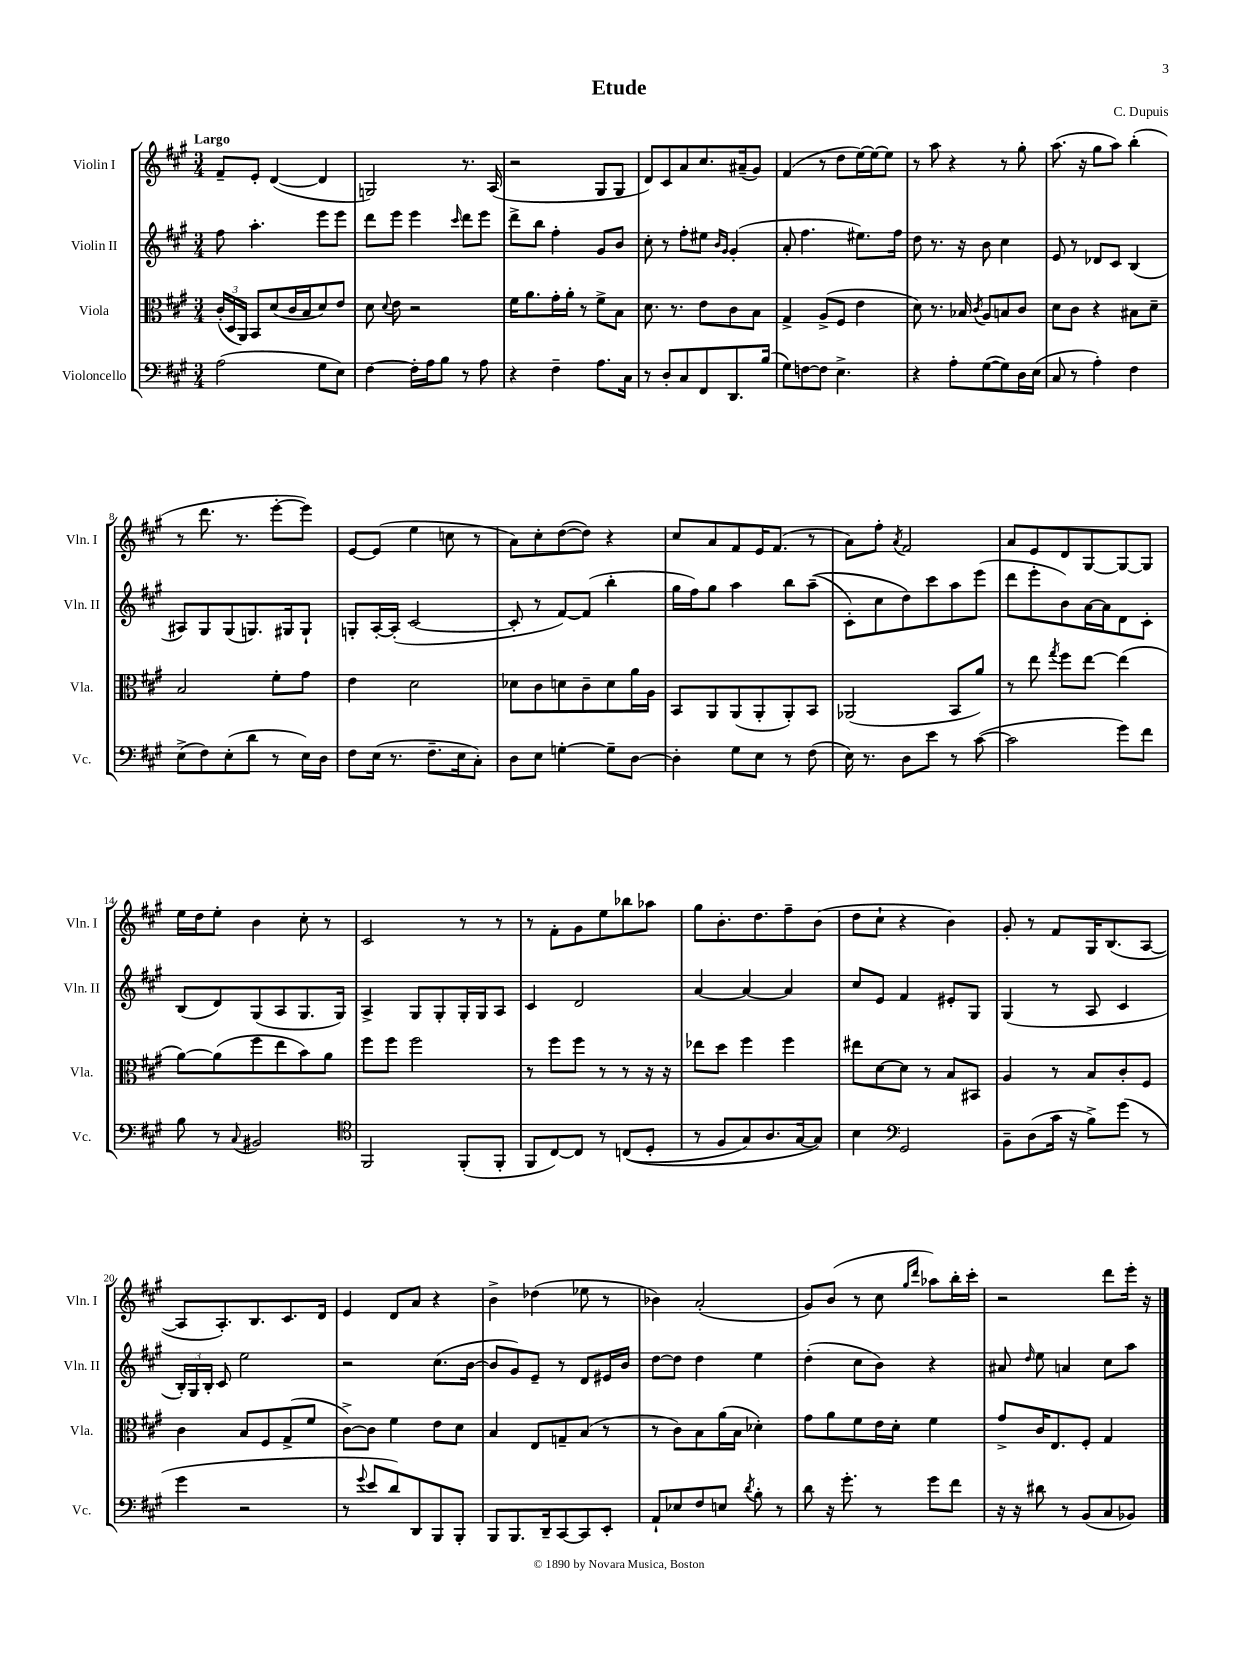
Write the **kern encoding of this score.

**kern	**kern	**kern	**kern
*staff4	*staff3	*staff2	*staff1
*clefF4	*clefC3	*clefG2	*clefG2
*k[f#c#g#]	*k[f#c#g#]	*k[f#c#g#]	*k[f#c#g#]
*M3/4	*M3/4	*M3/4	*M3/4
(2A	(24c#'	8ff#	8f#~
.	24D	.	.
.	24AA)	.	.
.	8BB	4.aa'	8e'
.	(8d	.	([4d
.	16c#	.	.
.	16B	.	.
8G#	8d)	8eee	4d]
8E)	8e	8eee	.
=	=	=	=
[4F#	8d	8ddd	2G)
.	8qqd	.	.
.	8e	8eee	.
16F#']	2r	4eee	.
16A	.	.	.
8B	.	.	.
.	.	16qqccc#	.
8r	.	8ddd	8.r
8A	.	8eee	.
.	.	.	(16A
=	=	=	=
4r	16f#	8ddd^	2r
.	8.a	.	.
.	.	8bb	.
4F#~	16g#'	4ff#'	.
.	16a'	.	.
.	8r	.	.
8.A	8f#^	8g#	8G#
.	8B	8b	8G#
16C#	.	.	.
=	=	=	=
8r	8.d	8cc#'	8d)
8D'	.	8r	8c#
.	8.r	.	.
8C#	.	8ff#'	8a
8FF#	8e	8ee#	8.cc#
.	.	16qqb	.
.	.	16qqg#	.
8.DD	8c#	(4g#'	.
.	.	.	(16a#~
.	8B	.	8g#)
(16B	.	.	.
=	=	=	=
8G#)	4G#^	8a'	(4f#
[8F	.	4.ff#	.
8F]	(8A^	.	8r
4.E^	8F#	.	8dd
.	4e	8.ee#)	[16ee)
.	.	.	16ee_
.	.	.	8ee]
.	.	16ff#	.
=	=	=	=
4r	8d)	8dd	8r
.	8.r	8.r	8aa
8A'	.	.	4r
.	16B-	16r	.
.	8qc#	.	.
([8G#	8A	8b	.
8G#])	8B	4cc#	8r
16D	8c#	.	8gg#'
(16E	.	.	.
=	=	=	=
8C#	8d	8e	(8.aa
8r	8c#	8r	.
.	.	.	16r
4A')	4r	8d-	8gg#
.	.	8c#	8aa)
4F#	8B#	(4B	(4bb'
.	8d~	.	.
=	=	=	=
(8E^	2B	8A#)	8r
8F#)	.	8G#	8.ddd
(8E'	.	(8G#	.
.	.	.	8.r
8d	.	8.G)	.
8r	8f#'	.	[8eee'
.	.	16G#	.
16E)	8g#	8G#`	8eee])
16D	.	.	.
=	=	=	=
8F#	4e	8G'	[8e
(16E	.	[16A'	(8e]
8.r	.	(16A']	.
.	2d	[2c#	4ee
8.F#~	.	.	.
.	.	.	8cc
16E	.	.	.
8C#')	.	.	8r
=	=	=	=
8D	8d-	8c#']	8a)
8E	8c#	8r	8cc#'
[4G'	8d	[8f#)	([8dd
.	8c#~	(8f#]	8dd])
8G~]	8d	4bb'	4r
[8D	16a	.	.
.	16A	.	.
=	=	=	=
4D']	8BB	16gg#	8cc#
.	.	16ff#)	.
.	8AA	8gg#	8a
8G#	(8AA	4aa	8f#
8E	8AA'	.	16e
.	.	.	(8.f#
8r	8AA')	8bb	.
(8F#	8BB	&((8aa~	8r
=	=	=	=
16E)	(2AA-	8c#')	8a)
8.r	.	.	.
.	.	8cc#	8ff#'
.	.	.	8qa
8D	.	8dd&)	2f#
8e	.	8ccc#	.
8r	8BB	8aa	.
([8c#	8a)	(8eee	.
=	=	=	=
2c#]	8r	8ddd	8a
.	8ee	8eee'	8e
.	8qgg#	.	.
.	8ff#	8b)	8d
.	[8ee	[16a	[8G#
.	.	16a]	.
8g#)	(4ee]	8d	8G#_
8f#	.	8c#'	8G#]
=	=	=	=
8B	[8a)	(8B	16ee
.	.	.	16dd
8r	(8a]	8d)	8ee'
8qqC#	.	.	.
2BB#	8ff#	(8G#	4b
.	8ee	8A	.
.	8b)	8.G#	8cc#'
.	8a	.	8r
.	.	16G#)	.
=	=	=	=
*clefC4	*	*	*
2FF#	8ff#	4A^	2c#
.	8ff#	.	.
.	2ff#	8G#	.
.	.	8G#'	.
(8FF#'	.	16G#'	8r
.	.	16G#	.
8FF#'	.	8A	8r
=	=	=	=
8FF#	8r	4c#	8r
[8C#)	8ff#	.	8f#'
8C#]	8ff#	2d	8g#
8r	8r	.	8ee
&((8C	8r	.	8bb-
8D'	16r	.	8aa-
.	16r	.	.
=	=	=	=
8r	8ee-	[4a	8gg#
8F#	8dd	.	8.b'
8G#)	4ff#	4a_	.
.	.	.	8.dd
8.A	.	.	.
.	4ff#	4a]	8ff#~
[16G#	.	.	.
8G#]&)	.	.	(8b
=	=	=	=
4B	8ee#	8cc#	8dd
.	[8d	8e	8cc#`
*clefF4	*	*	*
2GG#	8d]	4f#	4r
.	8r	.	.
.	8B	8e#'	4b)
.	8BB#	8G#	.
=	=	=	=
8BB~	4A	(4G#	8g#'
(8D	.	.	8r
16c#	8r	8r	8f#
16r	.	.	.
8B^)	8B	8A	16G#
.	.	.	(8.B
(8g#	8c#'	4c#	.
8r	8F#	.	[8A
=	=	=	=
4g#	4c#	24B')	8A]
.	.	24G#	.
.	.	24B'	.
.	.	8c#	8.A')
2r	8B	2ee	.
.	.	.	8.B
.	8F#	.	.
.	(8G#^	.	8.c#
.	8f#	.	.
.	.	.	16d
=	=	=	=
8r	[8c#^)	2r	4e
8qqg#	.	.	.
8e	8c#]	.	.
8d)	4f#	.	8d
8DD	.	.	8a
8BBB	8e	(8.cc#	4r
8BBB'	8d	.	.
.	.	[16b	.
=	=	=	=
8BBB	4B	8b]	4b^
8.BBB	.	8g#)	.
.	8E	8e~	(4dd-
16DD~	.	.	.
[8CC#	8G~	8r	.
8CC#]	(8B	8d	8ee-
8EE'	8r	16e#	8r
.	.	16b	.
=	=	=	=
8AA`	8r	[8dd	4b-)
8E-	8c#)	8dd]	.
8F#	8B	4dd	(2a'
8E	(16a	.	.
.	16B	.	.
8qd	.	.	.
8B'	4d-')	4ee	.
8r	.	.	.
=	=	=	=
8d	8g#	(4dd'	8g#)
16r	8a	.	(8b
8.g#'	.	.	.
.	8f#	8cc#	8r
8r	16e	8b)	8cc#
.	16d'	.	.
.	.	.	16qqgg#
.	.	.	16qqddd
8g#	4f#	4r	8aa-)
8f#	.	.	16bb'
.	.	.	16ccc#'
=	=	=	=
16r	8g#^	8a#	2r
16r	.	.	.
.	.	16qqdd	.
8d#	16c#	8ee	.
.	8.E	.	.
8r	.	4a	.
(8BB	8F#'	.	.
8C#	4G#	8cc#	8ddd
8BB-)	.	8aa	16eee'
.	.	.	16r
==	==	==	==
*-	*-	*-	*-
